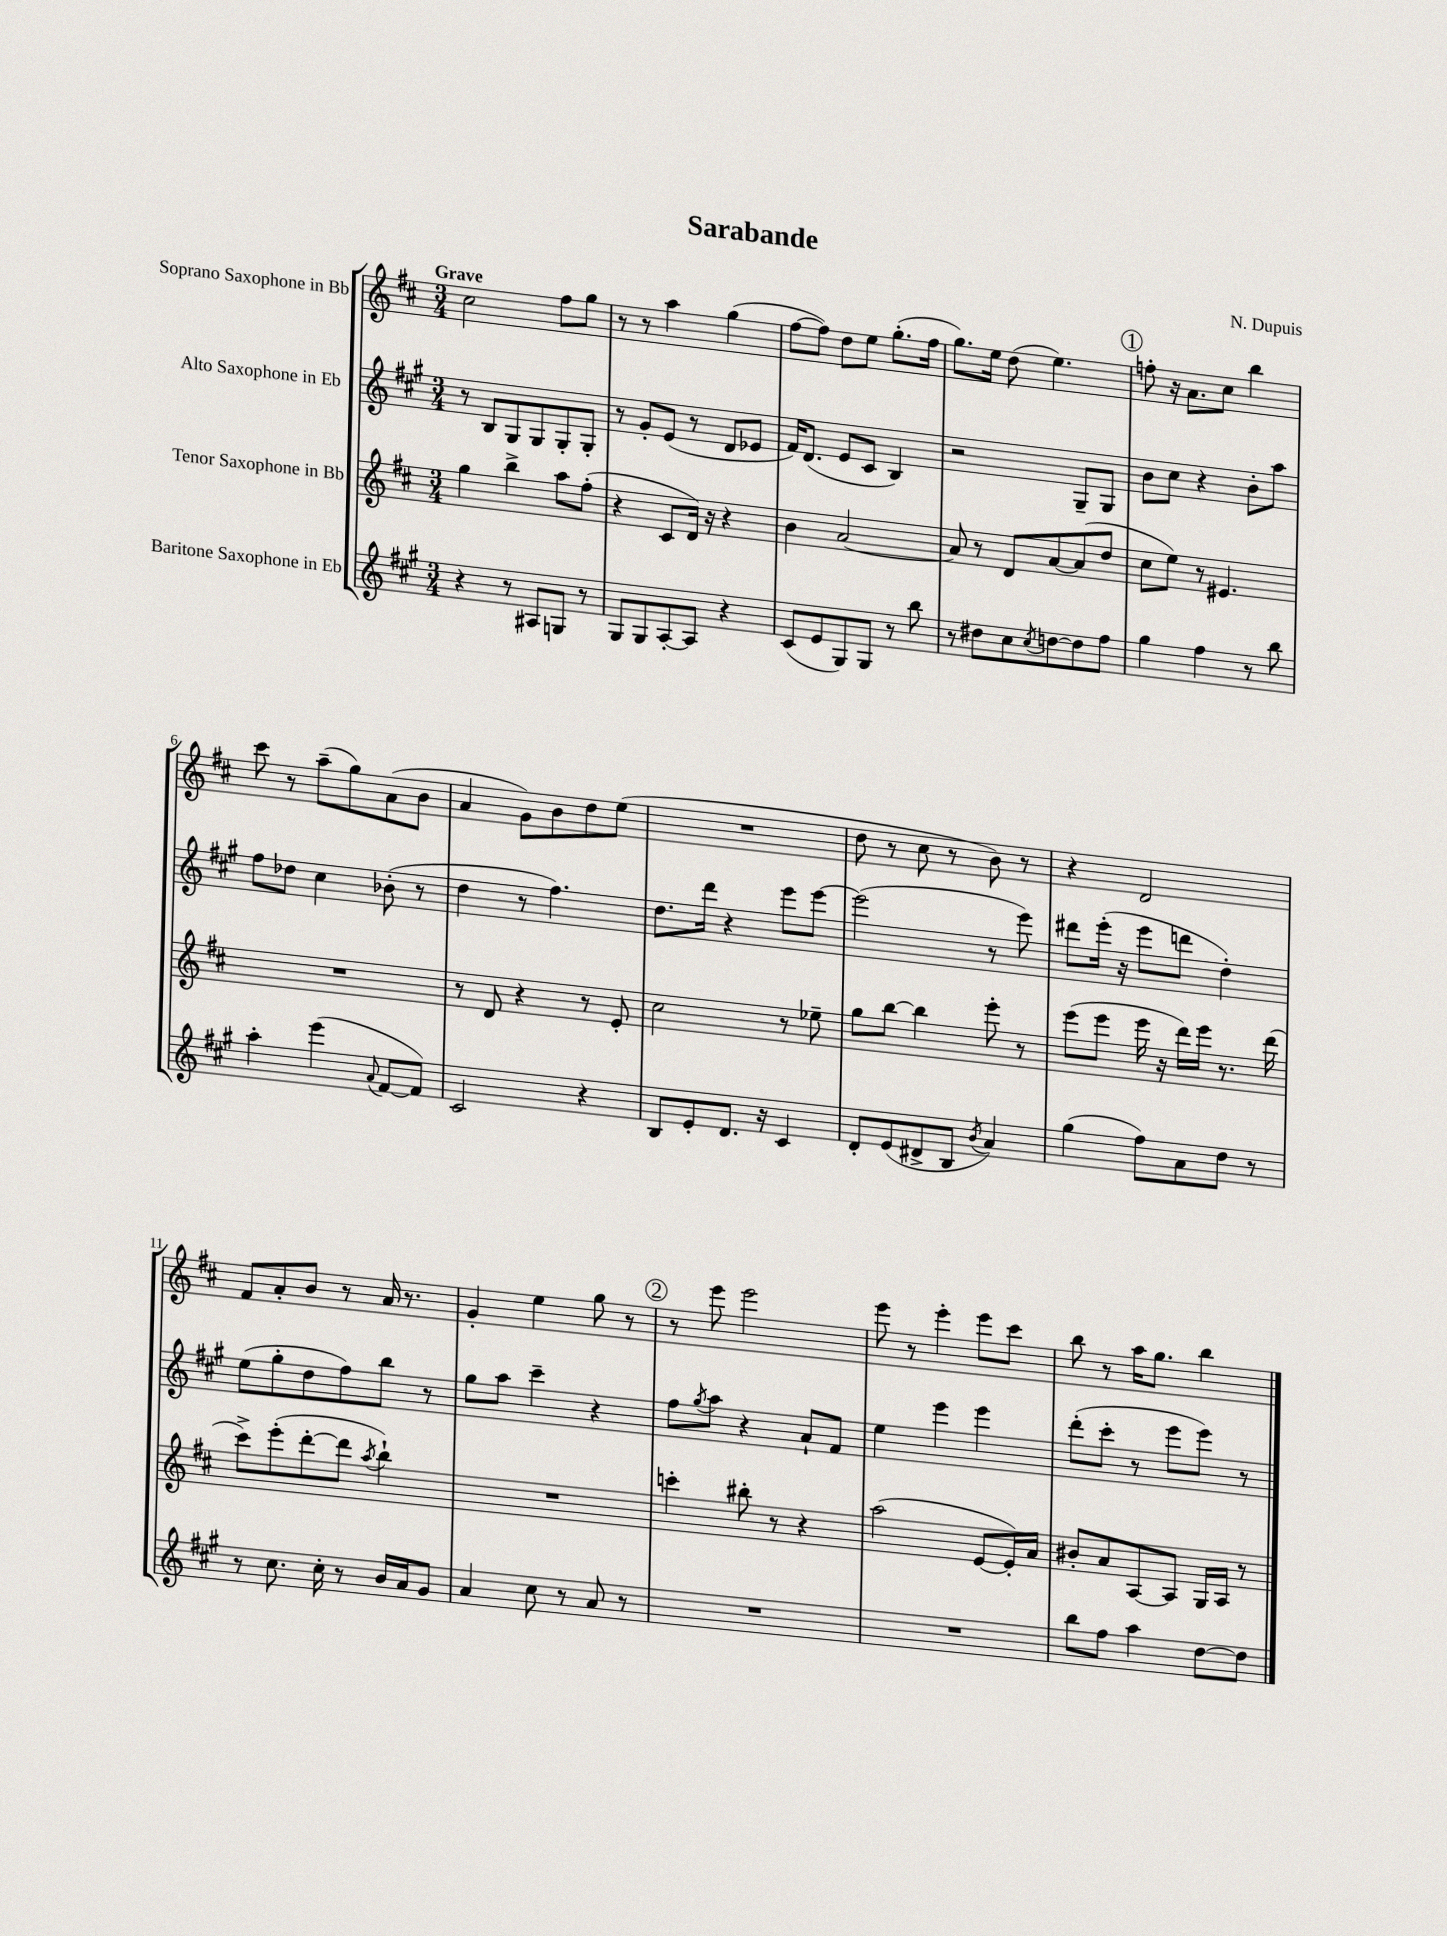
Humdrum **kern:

**kern	**kern	**kern	**kern
*part4	*part3	*part2	*part1
*staff4	*staff3	*staff2	*staff1
*I"Baritone Saxophone in Eb	*I"Tenor Saxophone in Bb	*I"Alto Saxophone in Eb	*I"Soprano Saxophone in Bb
*clefG2	*clefG2	*clefG2	*clefG2
*k[f#c#g#]	*k[f#c#]	*k[f#c#g#]	*k[f#c#]
*M3/4	*M3/4	*M3/4	*M3/4
=1	=1	=1	=1
!	!	!	!LO:TX:a:B:t=Grave
4r	4gg\	8r	2cc#\
.	.	8B/L	.
8r	4bb^\	8G#/	.
8A#X/L	.	8G#/	.
8Gn/J	8aa\L	8G#'/	8ff#\L
8r	(8ff#'\J	8G#'/J	8gg\J
=2	=2	=2	=2
8G#/L	4r	8r	8r
8G#/	.	8g#'/L	8r
[8A'/	8c#/L	(8e/J	4aa\
8A/J]	16d/Jk)	8r	.
.	16r	.	.
4r	4r	8d/L	(4gg\
.	.	8e-X/J	.
=3	=3	=3	=3
(8c#/L	4b\	16f#/KL)	[8ff#\L
.	.	(8.d/J	.
8e/	.	.	8ff#\J])
8G#/)	[2a/	8e/L	8dd\L
8G#/J	.	8c#/J	8ee\J
8r	.	4B/)	(8.gg'\L
8bb\	.	.	.
.	.	.	16ff#\Jk
=4	=4	=4	=4
8r	8a/]	2r	8.gg\L)
8dd#X\L	8r	.	.
.	.	.	16ee\Jk
8cc#\	8d/L	.	(8dd\
8qcc#/	.	.	.
[8ddn\	[8a/	.	4.ee\)
8dd\]	(8a/]	8G#~/L	.
8ff#\J	8dd/J	8G#/J	.
!!LO:REH:place=s1:t=1
=5	=5	=5	=5
4gg#\	8cc#\L	8b\L	8ffn'\
.	8ee\J)	8cc#\J	16r
.	.	.	8.a\L
4ff#\	8r	4r	.
.	4.e#X/	.	8cc#\J
8r	.	8b'\L	4bb\
8bb\	.	8aa\J	.
!!LO:LB:g=z
=6	=6	=6	=6
4aa'\	2.r	8ff#\L	8ccc#\
.	.	8dd-X\J	8r
(4eee\	.	4cc#\	(8aa~\L
.	.	.	8gg\)
8qqa/	.	.	.
[8f#/L	.	(8b-X'\	(8a\
8f#/J])	.	8r	8b\J
=7	=7	=7	=7
2c#/	8r	4dd\	4a/
.	8d/	.	.
.	4r	8r	8g\L)
.	.	4.ff#\)	8b\
4r	8r	.	8dd\
.	8e'/	.	(8ee\J
=8	=8	=8	=8
8B/L	2cc#\	8.dd\L	2.r
8e'/	.	.	.
.	.	16ddd\Jk	.
8.d/J	.	4r	.
16r	.	.	.
4c#/	8r	8eee\L	.
.	8ee-X~\	[8eee\J	.
=9	=9	=9	=9
8d'/L	8gg\L	(2eee\]	8dd\
(8e/	[8bb\J	.	8r
8d#X^/	4bb\]	.	8cc#\
8B/J	.	.	8r
8qb/	.	.	.
4a/)	8eee'\	8r	8b\)
.	8r	8eee\)	8r
=10	=10	=10	=10
(4gg#\	(8eee\L	8ddd#X\L	4r
.	8eee\J	(16eee'\Jk	.
.	.	16r	.
8ff#\L)	16eee\	8eee\L	2d/
.	16r	.	.
8a\	16ddd\LL)	8dddn\J	.
.	16eee\JJ	.	.
8dd\J	8.r	4dd'\)	.
8r	.	.	.
.	(16ddd\	.	.
!!LO:LB:g=z
=11	=11	=11	=11
8r	8ccc#^\L)	(8ee\L	8f#/L
8.cc#\	(8eee'\	8gg#'\	8a'/
.	[8ddd'\	8dd\	8b/J
16cc#'\	.	.	.
8r	8ddd\J]	8ff#\)	8r
.	8qaa/	.	.
16b/LL	4bb`\)	8bb\J	16a/
16a/J	.	.	8.r
8g#/J	.	8r	.
=12	=12	=12	=12
4a/	2.r	8gg#\L	4g'/
.	.	8aa\J	.
8cc#\	.	4ccc#~\	4ee\
8r	.	.	.
8a/	.	4r	8gg\
8r	.	.	8r
!!LO:REH:place=s1:t=2
=13	=13	=13	=13
2.r	4cccn'\	8ff#\L	8r
.	.	8qgg#/	.
.	.	8aa\J	8eee\
.	8bb#X'\	4r	2eee\
.	8r	.	.
.	4r	8a`/L	.
.	.	8f#/J	.
=14	=14	=14	=14
2.r	(2aa\	4ee\	8eee\
.	.	.	8r
.	.	4eee\	4eee'\
.	[8e/L	4eee\	8eee\L
.	16e'/L])	.	8ccc#\J
.	16a/JJ	.	.
=15	=15	=15	=15
8bb\L	8b#X'/L	(8ddd'\L	8bb\
8ff#\J	8a/	8ccc#'\J	8r
4aa\	[8A/	8r	16aa\KL
.	.	.	8.gg\J
.	8A/J]	8eee\L	.
[8dd\L	16G/LL	8eee\J)	4bb\
.	16A/JJ	.	.
8dd\J]	8r	8r	.
==	==	==	==
*-	*-	*-	*-
